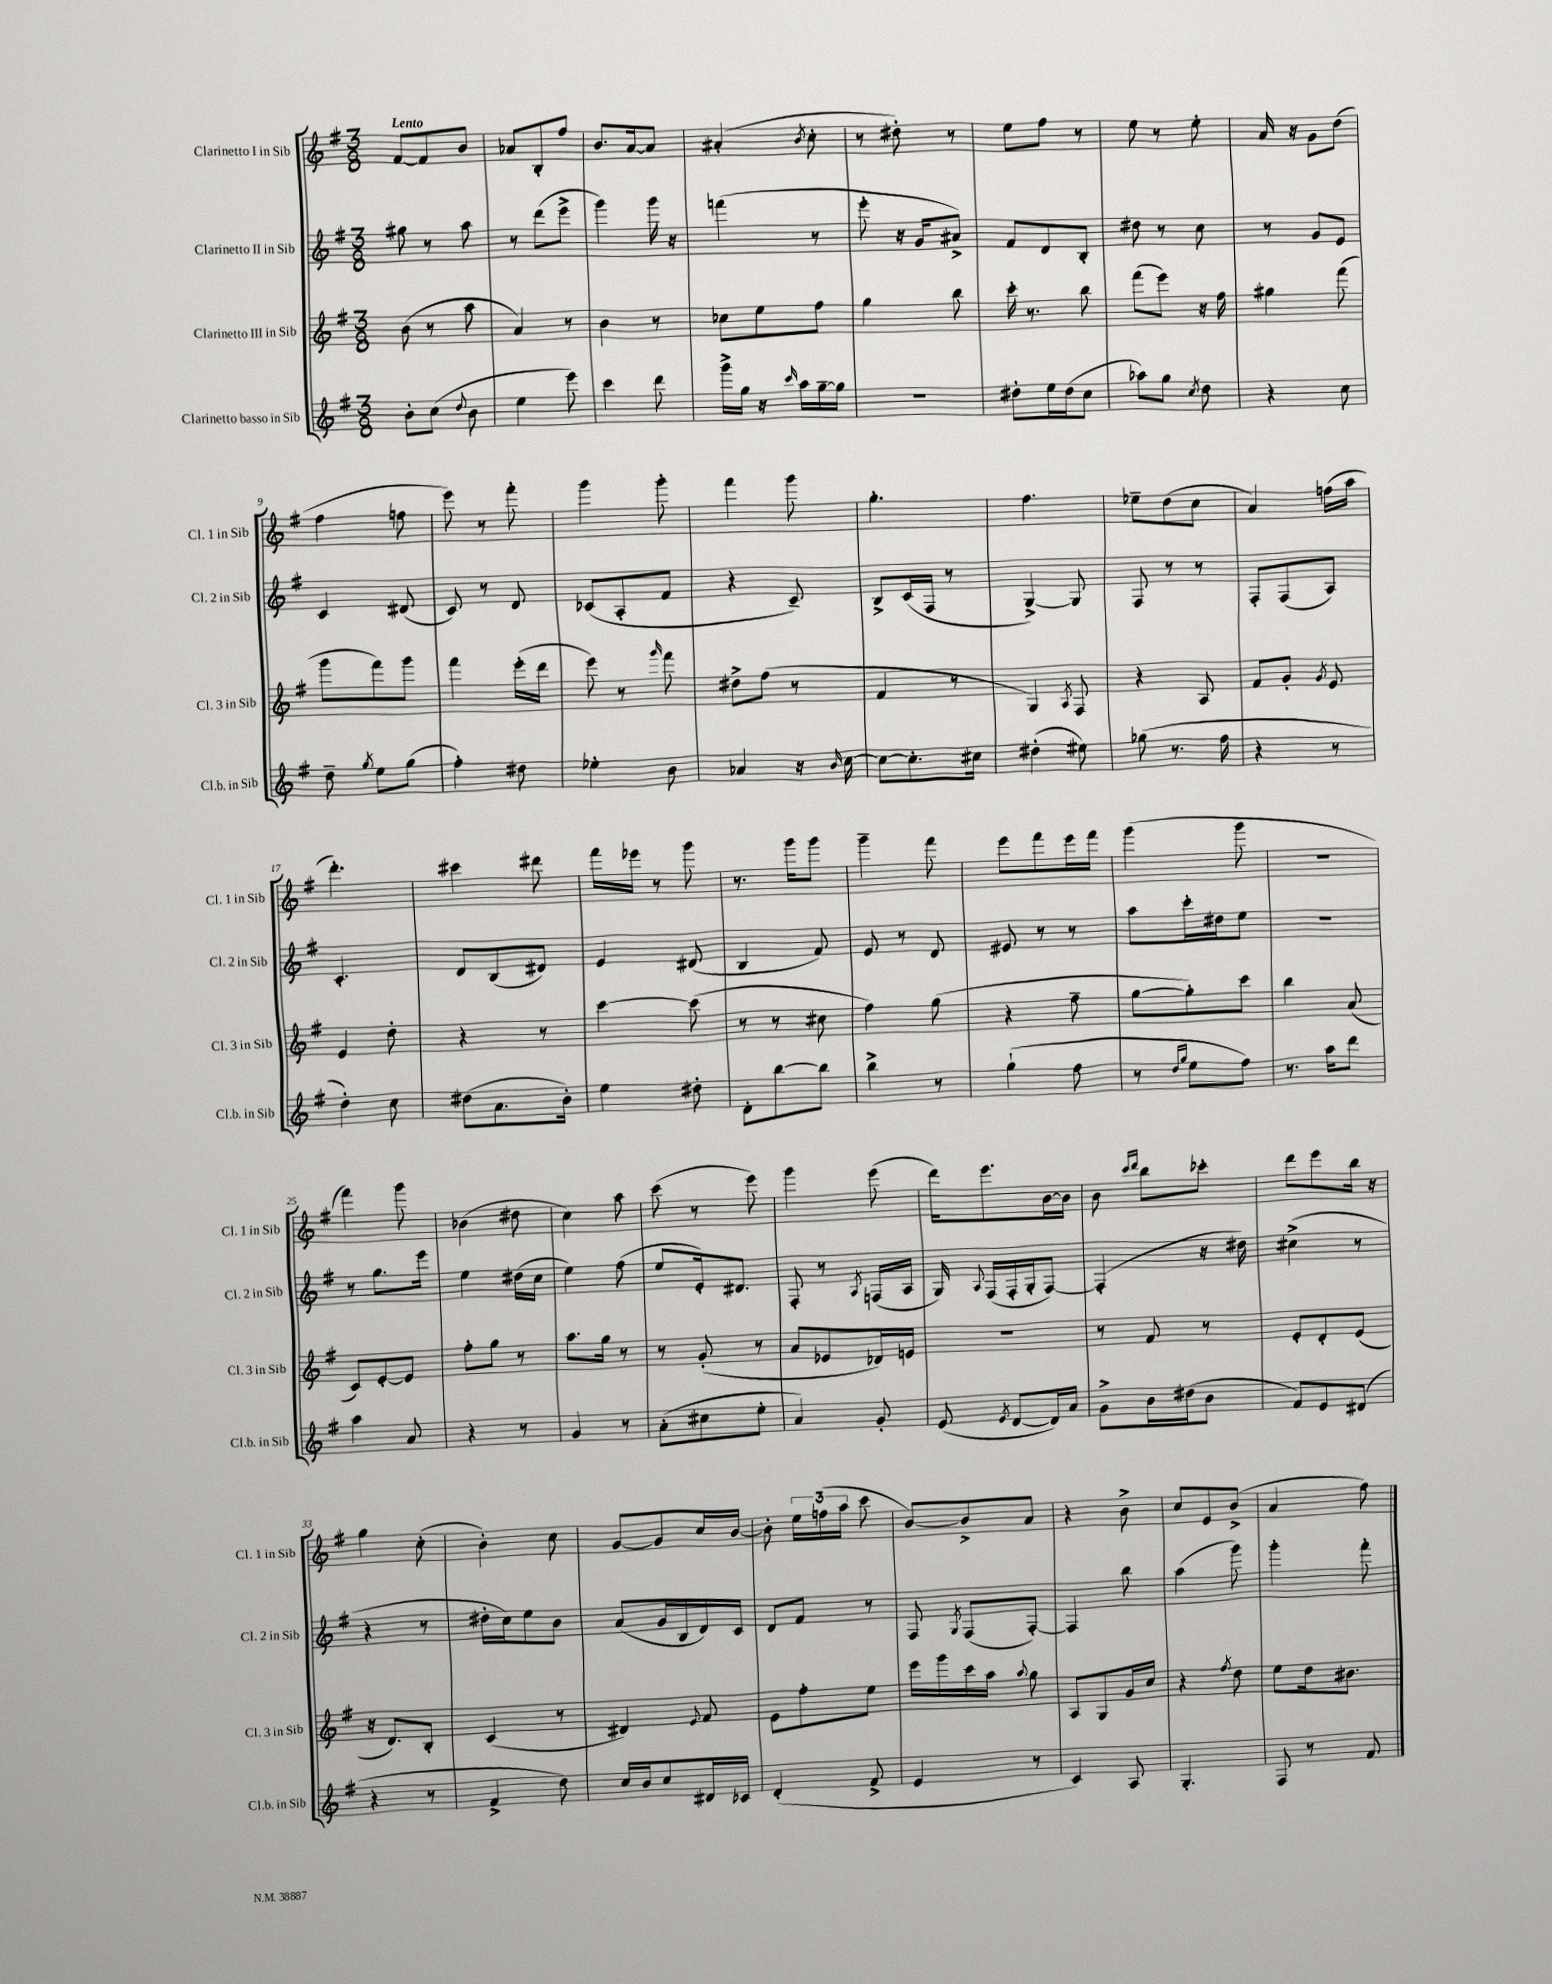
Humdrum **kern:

**kern	**kern	**kern	**kern
*part4	*part3	*part2	*part1
*staff4	*staff3	*staff2	*staff1
*I"Clarinetto basso in Sib	*I"Clarinetto III in Sib	*I"Clarinetto II in Sib	*I"Clarinetto I in Sib
*I'Cl.b. in Sib	*I'Cl. 3 in Sib	*I'Cl. 2 in Sib	*I'Cl. 1 in Sib
*clefG2	*clefG2	*clefG2	*clefG2
*k[f#]	*k[f#]	*k[f#]	*k[f#]
*M3/8	*M3/8	*M3/8	*M3/8
=1	=1	=1	=1
!	!	!	!LO:TX:a:B:t=Lento
8b'\L	(8b\	8gg#X\	[8f#/L
(8cc\J	8r	8r	8f#/]
8qqdd/	.	.	.
8b\	8aa\	8aa\	8b/J
=2	=2	=2	=2
4ee\	4a/)	8r	8a-X/L
.	.	(8ddd\L	8B'/
8eee\)	8r	8eee^\J	8ff#/J
=3	=3	=3	=3
4ccc\	4b\	4ggg\)	8.b/L
.	.	.	[16a/k
8ddd\	8r	16ggg\	8a/J]
.	.	16r	.
=4	=4	=4	=4
16ggg^\LL	8cc-X\L	(4fffn\	(4a#X'/
16gg\JJ	.	.	.
16r	8ee\	.	.
16qqccc/	.	.	.
16aa\LL	.	.	.
.	.	.	8qb/
[16gg~\	8ff#\J	8r	8cc'\
16gg\JJ]	.	.	.
=5	=5	=5	=5
4.r	4gg\	8eee'\	8r
.	.	16r	8dd#X'\)
.	.	16g/KL	.
.	8bb\	8a#X^/J)	8r
=6	=6	=6	=6
8dd#X'\L	16ccc'\	8f#/L	8ee\L
.	8.r	.	.
16ee\L	.	8d/	8ff#\J
(16dd#\J	.	.	.
8cc\J	8bb\	8B'/J	8r
=7	=7	=7	=7
8aa-X\L)	(8fff#\L	8dd#X\	8ee\
8gg\J	8eee\J)	8r	8r
8qcc/	.	.	.
8dd\	16r	8cc\	8ee'\
.	16ff#\	.	.
=8	=8	=8	=8
4r	4gg#X\	8r	16a/
.	.	.	16r
.	.	8g/L	8g\L
8cc\	(8fff#\	8e/J	(8dd\J
!!LO:LB:g=z
=9	=9	=9	=9
8dd~\	8ggg\L	4c/	4ff#\
8qgg/	.	.	.
8ee\L	8fff#\)	.	.
(8gg\J	8ggg\J	(8d#X/	8ffn\
=10	=10	=10	=10
4ff#'\)	4fff#\	8c/)	8eee\)
.	.	8r	8r
8dd#X\	(16eee'\LL	8d/	8fff#'\
.	16ddd\JJ	.	.
=11	=11	=11	=11
4ee-X'\	8eee\)	(8c-X/L	4ggg\
.	8r	8A'/	.
.	16qqggg/	.	.
8b\	8fff#\	8f#/J	8ggg'\
=12	=12	=12	=12
4a-X/	8dd#X^\L	4r	4fff#\
.	(8ff#\J	.	.
16r	8r	8c~/)	8ggg\
16qqb/	.	.	.
[16cc\	.	.	.
=13	=13	=13	=13
8cc\L_	4f#/	8B^/L	4.gg'\
8.cc'\]	.	(16c/L	.
.	.	16F#/JJ	.
.	8r	8r	.
16cc#X\Jk	.	.	.
=14	=14	=14	=14
(4dd#X'\	4G/)	[4G^/)	4.ff#\
.	8qA/	.	.
8ee#X\)	8F#/	8G/]	.
=15	=15	=15	=15
(8gg-X\	4r	8F#/	8ee-X~\L
8.r	.	8r	(8dd\
.	8A/	8r	8cc\J
16ff#\	.	.	.
=16	=16	=16	=16
4r	8f#/L	8F#'/L	4a/)
.	8g'/J	(8F#/	.
.	8qg/	.	.
8r	8e/	8A/J)	(16ffn\LL
.	.	.	16aa\JJ
!!LO:LB:g=z
=17	=17	=17	=17
4dd'\)	4e/	4.c'/	4.ddd'\)
8cc\	8dd'\	.	.
=18	=18	=18	=18
(8dd#X\L	4r	8d/L	4ccc#X\
8.a\	.	(8B/	.
.	8r	8d#X/J)	8ddd#X\
16b'\Jk)	.	.	.
=19	=19	=19	=19
4ee\	[4ccc\	4e/	16fff#\LL
.	.	.	16eee-X\JJ
.	.	.	8r
8dd#X'\	(8ccc\]	(8d#X/	8ggg\
=20	=20	=20	=20
8d'\L	8r	4B/	8.r
[8bb\	8r	.	.
.	.	.	16ggg\KL
8bb\J]	8cc#X\	8f#/)	8ggg\J
=21	=21	=21	=21
4bb^\	4ff#\)	8e/	4ggg~\
.	.	8r	.
8r	(8gg\	8d/	8fff#\
=22	=22	=22	=22
(4gg`\	4r	8e#X/	8eee\L
.	.	8r	8fff#\
8ff#\	8ff#~\	8r	16eee\L
.	.	.	16fff#\JJ
=23	=23	=23	=23
8r	[8gg\L	8aa\L	(4ggg\
16qqdd/LL	.	.	.
16qqgg/JJ	.	.	.
8ee\L	8gg'\])	16ccc'\L	.
.	.	16dd#X\J	.
8ff#\J)	8ccc\J	8ee\J	8ggg\
=24	=24	=24	=24
8.r	4bb\	4.r	4.r
16aa\KL	.	.	.
8ddd\J	(8a/	.	.
!!LO:LB:g=z
=25	=25	=25	=25
4aa\	8c/L)	8r	4fff#\)
.	[8e'/	8.gg\L	.
8a/	8e/J]	.	8ggg\
.	.	16eee\Jk	.
=26	=26	=26	=26
4r	8ff#'\L	4ee\	(4b-X\
.	8gg\J	.	.
8r	8r	(16dd#X\LL	8dd#X\
.	.	16cc\JJ	.
=27	=27	=27	=27
4g/	8.aa\L	4ee\)	4cc\)
.	16gg\Jk	.	.
8r	8r	(8ff#\	8aa\
=28	=28	=28	=28
(8a'\L	8r	8ee/L	(8ccc\
8cc#X\	(8g'/	16e'/k)	8r
.	.	8.d#X/J	.
8ee'\J	8r	.	8eee\)
=29	=29	=29	=29
4a/)	8a/L	8F#'/	4ggg\
.	8e-X/	8r	.
.	.	8qA/	.
8g'/	16d-X/L)	(16Fn/LL	(8eee\
.	16en/JJ	16A/JJ	.
=30	=30	=30	=30
(8e/	4.r	16G/)	16ddd\KL)
.	.	8qqA/	.
.	.	(16F#/LL	8.eee\
8qe/	.	.	.
[8d/L	.	16F#'/	.
.	.	16G'/J	.
16d/L])	.	[8F#/J)	[16b\L
16a/JJ	.	.	16b\JJ]
=31	=31	=31	=31
8g^\L	8r	(4F#'/]	8b\
.	.	.	16qqccc/LL
.	.	.	16qqddd/JJ
16b\L	8f#/	.	8bb\L
(16dd#X\J	.	.	.
8b\J	8r	16r	8ccc-X'\J
.	.	16dd#X\)	.
=32	=32	=32	=32
8f#/L)	8e'/L	(4cc#X^\	8ddd\L
8e/	8d'/	.	8eee\
(8d#X/J	(8e/J	8r	16bb\Jk
.	.	.	16r
!!LO:LB:g=z
=33	=33	=33	=33
4r	16r	4r	4gg\
.	8.d/L)	.	.
8r	8B'/J	8r	(8cc'\
=34	=34	=34	=34
4f#^/	(4c/	16dd#X'\LL	4b'\)
.	.	16cc\J)	.
.	.	8ee\	.
8dd\)	8r	8b\J	8cc\
=35	=35	=35	=35
16cc/LL	4d#X/)	(8a/L	[8g/L
16b/J	.	.	.
8cc/	.	16g/L	8g/]
.	.	16B/	.
.	8qqe/	.	.
16d#X/L	8f#/	16d/)	16cc/L
16c-X/JJ	.	16c/JJ	[16b/JJ
=36	=36	=36	=36
(4d'/	8e\L	8d/L	8b'\]
.	8ff#'\	8f#/J	24ee\LL
.	.	.	(24ffn\
.	.	.	24aa\JJ
8f#^/	8ee\J	8r	8ccc\
=37	=37	=37	=37
4e/	16eee\LL	8F#/	[8b/L)
.	16ggg\	.	.
.	.	8qG/	.
.	16ccc\	(8F#/L	8b^/]
.	16aa\JJ	.	.
.	8qqaa/	.	.
8r	8gg\	[8F#'/J)	8a/J
=38	=38	=38	=38
4c/)	8A/L	4F#/]	4r
.	8G/	.	.
8A/	16g/L	8bb\	8b^\
.	16cc/JJ	.	.
=39	=39	=39	=39
4.G'/	4r	(4aa\	8cc/L
.	.	.	8e/
.	8qff#/	.	.
.	8dd\	8ggg\)	(8b^/J
=40	=40	=40	=40
8F#/	8ee\L	4ggg'\	4a/
8r	16dd\k	.	.
.	8.b#X\J	.	.
8f#/	.	8fff#'\	8ff#\)
==	==	==	==
*-	*-	*-	*-
